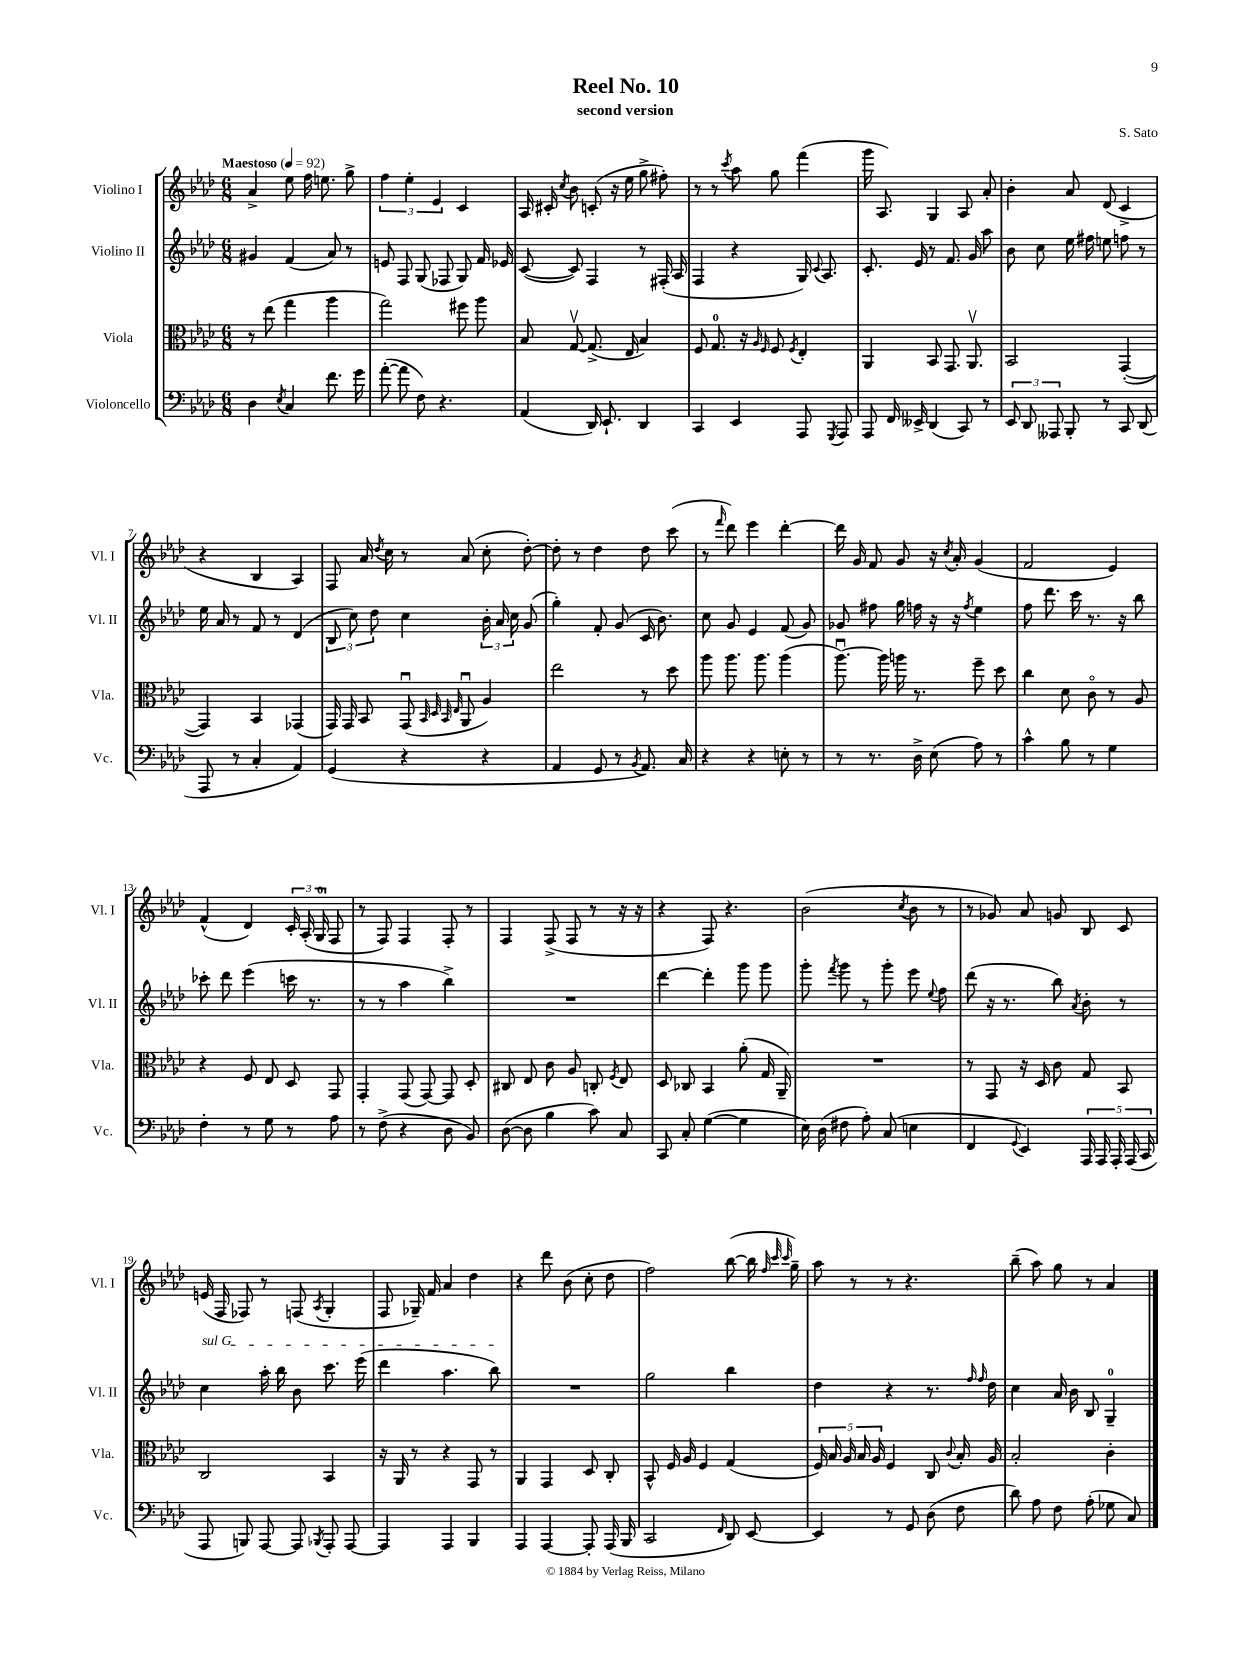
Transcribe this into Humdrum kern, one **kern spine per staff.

**kern	**kern	**kern	**kern
*part4	*part3	*part2	*part1
*staff4	*staff3	*staff2	*staff1
*I"Violoncello	*I"Viola	*I"Violino II	*I"Violino I
*I'Vc.	*I'Vla.	*I'Vl. II	*I'Vl. I
*clefF4	*clefC3	*clefG2	*clefG2
*k[b-e-a-d-]	*k[b-e-a-d-]	*k[b-e-a-d-]	*k[b-e-a-d-]
*M6/8	*M6/8	*M6/8	*M6/8
*MM92	*MM92	*MM92	*MM92
=1	=1	=1	=1
!	!	!	!LO:TX:a:B:t=Maestoso
4D-\	8r	4g#X/	4a-^/
.	(8ee-\	.	.
8qE-/	.	.	.
4C/	4gg\	(4f/	8ee-\
.	.	.	16ff\
.	.	.	8.een\
8.f\	4aa-\	8a-/)	.
.	.	8r	8gg^\
16g\	.	.	.
=2	=2	=2	=2
([8a-'\	2gg\)	8en/	6ff\
8a-\]	.	8F/	.
.	.	.	6ee-'\
8F\)	.	(8G/	.
.	.	.	6e-/
4.r	.	8F-X/	.
.	8ff#X\	8G/)	4c/
.	8aa-\	16f/	.
.	.	16e-X/	.
=3	=3	=3	=3
(4AA-/	8B-/	([8c/	16A-/
.	.	.	16c#X'/
.	.	.	8qcc/
.	[8Gv/	8c/])	8b-\
16DD-/)	(8.G^/]	4F/	(8cn'/
8.EE-`/	.	.	.
.	.	.	16r
.	16E-/	.	16ee-\
4DD-/	4B-/)	8r	8gg^\
.	.	(16F#X'/	8ff#X'\)
.	.	16A-/	.
=4	=4	=4	=4
4CC/	8F/	4F/	8r
.	8.G/	.	8r
.	.	.	8qccc/
4EE-/	.	4r	8aa-\
.	16r	.	.
.	16qqA-/	.	.
.	16qqF/	.	.
.	8F/	.	8gg\
.	8qF/	.	.
8AAA-/	4E-'/	16G/)	(4fff\
.	.	8qqc/	.
.	.	8.A-/	.
8qGGG/	.	.	.
8AAA-/	.	.	.
=5	=5	=5	=5
8AAA-/	4AA-/	8.c'/	16ggg\
.	.	.	8.A-/)
16FF/	.	.	.
16EE--X^/	.	16e-/	.
(4DD-/	8BB-/	8r	4G/
.	8.GG/	8.f/	.
8CC/)	.	.	8A-/
.	8.AA-v/	16g/	.
8r	.	8aa-\	8a-'/
=6	=6	=6	=6
12EE-/	2BB-/	8b-\	4b-'\
12DD-/	.	.	.
.	.	8cc\	.
12AAA--X/	.	.	.
8BBB-'/	.	16ee-\	8a-/
.	.	16ff#X\	.
8r	.	8een\	(8d-/
8CC/	([4GG'/	8ffn\	4c^/
(8DD-/	.	8r	.
!!LO:LB:g=z
=7	=7	=7	=7
8AAA-/	4GG/])	16ee-\	4r
.	.	16a-/	.
8r	.	8r	.
4C'/	4BB-/	8f/	4B-/
.	.	8r	.
4AA-/)	(4GG-X/	(4d-/	4A-/)
=8	=8	=8	=8
(4GG/	16GG/)	12B-/	8F/
.	16GG/	.	.
.	.	12cc\)	.
.	8BB-/	.	16a-/
.	.	12dd-\	.
.	.	.	8qdd-/
.	.	.	16cc\
4r	(8GGu/	4cc\	8r
.	32qqBB-/	.	.
.	32qqD-/	.	.
.	32qqBB-/	.	.
.	32qqE-/	.	.
.	8AA-u/	.	(8a-/
4r	4A-/)	24b-'\	8cc'\
.	.	24a-/	.
.	.	24cc\	.
.	.	(8g/	[8dd-'\)
=9	=9	=9	=9
4AA-/	2ee-\	4gg'\)	8dd-'\]
.	.	.	8r
8GG/	.	8f'/	4dd-\
8r	.	(8g/	.
8qBB-/	.	.	.
8.AA-/)	8r	16c/	8dd-\
.	.	8.b-\)	.
.	8dd-\	.	(8ccc\
16C/	.	.	.
=10	=10	=10	=10
4r	8aa-\	8cc\	8r
.	.	.	16qqfff/
.	8.aa-\	8g/	8ddd-\)
4r	.	4e-/	4eee-\
.	8.aa-\	.	.
8En'\	(4aa-\	(8f/	[4ddd-'\
8r	.	8g/)	.
=11	=11	=11	=11
8r	[8.aa-u\)	8g-X/	16ddd-\]
.	.	.	16g/
8.r	.	8ff#X\	8f/
.	16aa-\]	.	.
.	16aan\	16gg\	8g/
16D-^\	8.r	16ffn\	.
(8E-\	.	16r	16r
.	.	.	8qcc/
.	.	16r	16a-'/
.	.	8qff/	.
8A-\)	8ff~\	4ee-\	(4g/
8r	8dd-\	.	.
=12	=12	=12	=12
4c^^\	4cc\	8ff\	2f/
.	.	8.ddd-\	.
8B-\	8d-\	.	.
.	.	16ccc\	.
8r	8c\	8.r	.
4G\	8r	.	4e-/)
.	.	16r	.
.	8A-/	8bb-\	.
!!LO:LB:g=z
=13	=13	=13	=13
4F'\	4r	8ccc-X'\	(4f^^/
.	.	8ddd-\	.
8r	8F/	(4eee-\	4d-/)
8G\	8E-/	.	.
8r	8D-/	16cccn\	24c'/
.	.	.	(24A-'/
.	.	8.r	.
.	.	.	24G/
8A-\	8GG/	.	8F/
=14	=14	=14	=14
8r	4GG'/	8r	8r
(8F^\	.	8r	8F/)
4r	(8GG/	4aa-\	4F/
.	[8GG/)	.	.
8D-\	8GG/]	4bb-^\)	8F'/
8BB-/)	8D-'/	.	8r
=15	=15	=15	=15
([8D-\	8C#X/	2.r	4F/
8D-\]	8E-/	.	.
4B-\	8c\	.	(8F^/
.	8A-/	.	8F/
8c\)	8Cn'/	.	8r
.	8qF/	.	.
8C/	8E-/	.	16r
.	.	.	16r
=16	=16	=16	=16
8CC/	8D-/	[4ddd-\	4r
8C'/	8C-X/	.	.
([4G\	4BB-/	4ddd-'\]	8F/)
.	.	.	4.r
4G\]	(8a-'\	8ggg\	.
.	16G/	8ggg\	.
.	16AA-~/)	.	.
=17	=17	=17	=17
16E-\)	2.r	8ggg'\	(2b-\
(16D-\	.	.	.
.	.	8qfff/	.
8F#X\	.	8ggg\	.
8A-'\)	.	8r	.
(8C/	.	8ggg'\	.
.	.	.	8qcc/
4En\	.	8eee-\	8b-\
.	.	8qqee-/	.
.	.	8ff\	8r
=18	=18	=18	=18
4FF/	8r	(8ddd-\	8r
.	8GG/	16r	8g-X/)
.	.	8.r	.
8qqGG/	.	.	.
4EE-/)	16r	.	8a-/
.	16D-/	.	.
.	8c\	8bb-\)	8gn/
.	.	8qa-/	.
20AAA-/	8G/	8b-'\	8B-/
20AAA-/	.	.	.
20AAA-'/	.	.	.
.	8BB-/	8r	8c/
(20AAA-/	.	.	.
20CC/	.	.	.
!!LO:LB:g=z
=19	=19	=19	=19
!	!	!LO:TX:a:i:t=sul G	!
8AAA-/	2C/	4cc\	(16en/
.	.	.	16F/
8BBBn/)	.	.	8F-X/)
[8AAA-/	.	16aa-'\	8r
.	.	16bb-\	.
8AAA-/]	.	8b-\	(8Fn/
8qBBB-X/	.	.	8qA-/
8AAA-'/	4BB-/	8.ccc\	4G'/
[8AAA-/	.	.	.
.	.	(16eee-\	.
=20	=20	=20	=20
4AAA-/]	16r	4ddd-\	8F/
.	16AA-/	.	.
.	8r	.	16G-X~/)
.	.	.	16f/
4AAA-/	4r	4.aa-\	4a-/
4BBB-/	8GG/	.	4dd-\
.	8r	8bb-\)	.
=21	=21	=21	=21
4AAA-/	4AA-/	2.r	4r
[4AAA-/	4GG/	.	8ddd-\
.	.	.	(8b-\
8AAA-'/]	8D-/	.	8cc'\
(16AAA-/	8C'/	.	8dd-\
16BBB-/	.	.	.
=22	=22	=22	=22
2CC/	8BB-^^/	2gg\	2ff\)
.	16F/	.	.
.	16A-/	.	.
.	4F/	.	.
16qqFF/	.	.	.
8DD-/)	(4G/	4bb-\	([8bb-\
[8EE-/	.	.	16bb-\]
.	.	.	32qqff/
.	.	.	32qqccc/
.	.	.	32qqccc/
.	.	.	16gg~\)
=23	=23	=23	=23
4EE-/]	20F/)	4dd-\	8aa-\
.	20B-/	.	.
.	20A-/	.	.
.	.	.	8r
.	20B-/	.	.
.	20A-/	.	.
8r	4F/	4r	8r
8GG/	.	.	4.r
(8D-\	8C/	8.r	.
.	8qqc/	.	.
8F\	16B-'/	.	.
.	.	16qqff/	.
.	.	16qqff/	.
.	16A-/	16dd-\	.
=24	=24	=24	=24
8d-\)	2B-'/	4cc\	(8bb-~\
8A-\	.	.	8aa-\)
8F\	.	16a-/	8gg\
.	.	16b-\	.
(8A-'\	.	8B-/	8r
8G-X\	4c'\	4G~/	4a-/
8C/)	.	.	.
==	==	==	==
*-	*-	*-	*-
